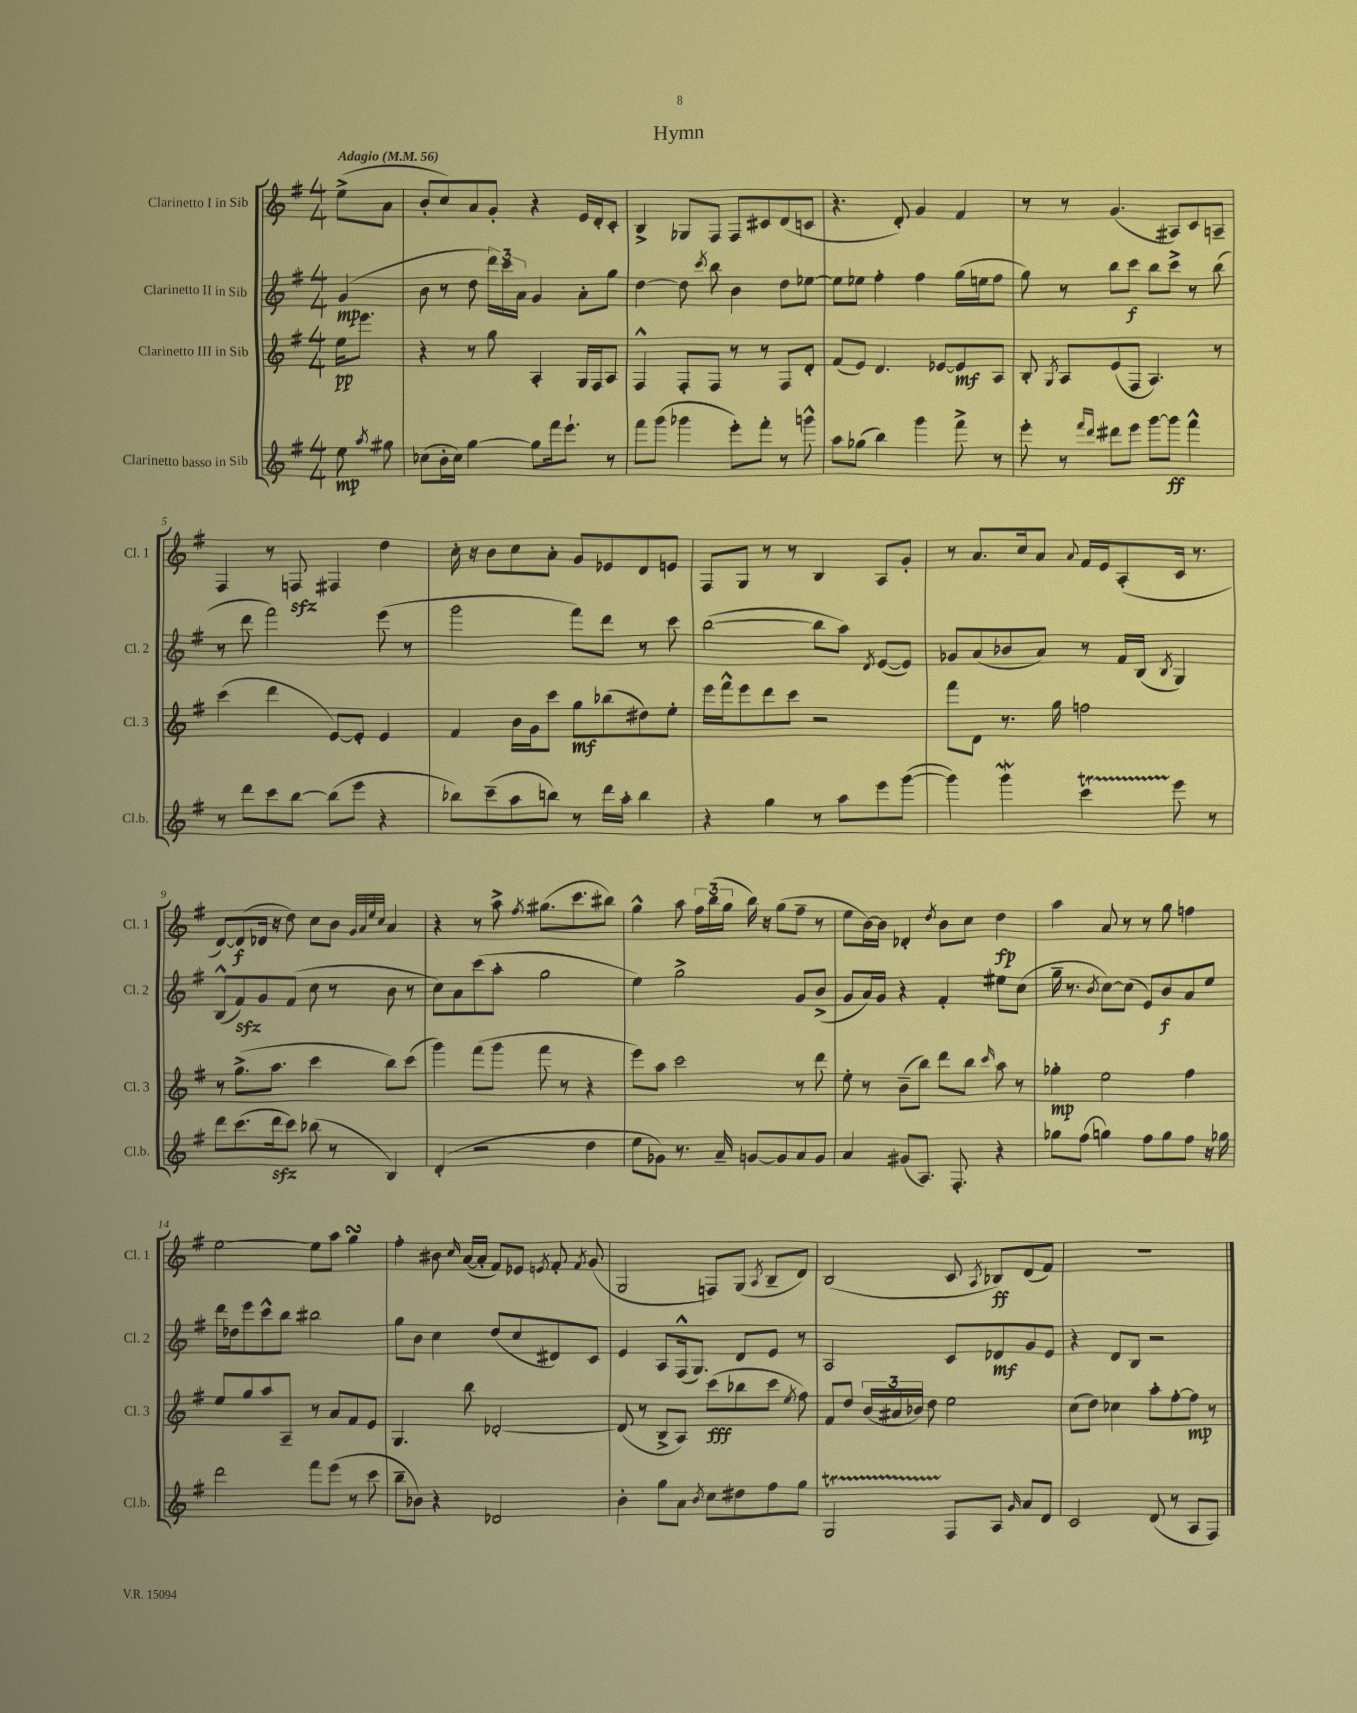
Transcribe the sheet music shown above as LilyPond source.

\header { title = "Hymn" }
<<
\new StaffGroup <<
\new Staff = "s0" \with { instrumentName = "Clarinetto I in Sib" shortInstrumentName = "Cl. 1" } {
    \clef treble \key g \major \numericTimeSignature \time 4/4 \partial 4 \tempo "Adagio" 4 = 56
    \autoBeamOff e''8[->( a'8] |
    b'8[-. c''8) a'8 g'8]-. r4 e'16[ d'16-. c'8]-. |
    b4-> ges8[ fis8] fis8[ cis'8 d'8( c'8] |
    r4. d'8-.) g'4 fis'4 |
    r8 r8 g'4.( ais8[) c'8 a8]-- |
    fis4 r8 f8\sfz fis4 d''4 |
    c''16-. r16 b'8[ c''8 a'8]-. g'8[ ees'8 d'8 e'8] |
    fis8[ g8] r8 r8 b4 a8[ g'8]-. |
    r8 a'8.[ c''16 a'8] \appoggiatura { a'8 } fis'16[ e'16 a8-.( c'16] r8. |
    d'8[~) d'8\f( des'16] r16 d''8) c''8[ b'8] \grace { g'32[ a'32 e''32 c''32] } a'4 |
    r4 r8 a''8-> \acciaccatura { fis''8 } gis''8.[( c'''8. bis''8]) |
    g''4-^ a''8 \tuplet 3/2 { fis''16[ b''16( g''16] } b''16) r16 g''8[( fis''8]-- r8 |
    e''8[ b'16~) b'16] des'4-. \acciaccatura { d''8 } b'8[ c''8] d''4\fp |
    a''4 a'8 r8 r8 g''8 f''4 |
    e''2~ e''8[ a''8] g''4\turn |
    fis''4-. bis'8 \grace { c''16 } a'16[~( a'16]-. fis'8[) ees'8] \acciaccatura { e'8 } fis'8-. \acciaccatura { fis'8 } g'8( |
    g2 f8[) g8]( \acciaccatura { a8 } b8[-- d'8]) |
    b2( c'8 \acciaccatura { a8 } bes8[\ff) d'8( fis'8]) |
    R1 \bar "|." |
}
\new Staff = "s1" \with { instrumentName = "Clarinetto II in Sib" shortInstrumentName = "Cl. 2" } {
    \clef treble \key g \major \numericTimeSignature \time 4/4 \partial 4
    \autoBeamOff g'4\mp( |
    b'8 r8 d''8 \tuplet 3/2 { d'''16[) c'''16 a'16] } g'4 a'8[-. g''8] |
    d''4~ d''8 \acciaccatura { c'''8 } b''8 b'4 d''8[ ees''8]~ |
    ees''8[ ees''8] fis''4-. fis''4 g''16[( e''16 fis''8] |
    g''8) r8 b''8[ c'''8]\f b''8[ c'''8]-> r8 b''8( |
    r8 d'''8 fis'''2) e'''8( r8 |
    g'''2 fis'''8[) d'''8] r8 c'''8 |
    b''2~( b''8[ a''8]) \acciaccatura { d'8 } e'8[~( e'8]) |
    ges'8[ a'8( bes'8 a'8]) r8 fis'16[ b16]( \acciaccatura { b8 } g4) |
    b8[-^( fis'8\sfz) g'8 fis'8]( c''8 r8 b'8 r8 |
    c''8[) a'8 c'''8( a''8]-. g''2 |
    e''4) g''2-> g'8[ b'8]->( |
    g'8[ a'16) g'16] r4 fis'4-. eis''8[ c''8]( |
    g''16-- r8. \acciaccatura { b'8 } c''8[~) c''8]( e'8[) b'8\f a'8 e''8] |
    d'''16[ des''16 e'''8 c'''8-^ b''8] bis''2 |
    g''8[ b'8] c''4 d''8[( c''8 dis'8) c'8] |
    e'4 a8[ fis16-^( g8.]) d'8[ e'8] r8 |
    a2 c'8[ des'8\mf g'8 e'8] |
    r4 d'8[ b8] r2 \bar "|." |
}
\new Staff = "s2" \with { instrumentName = "Clarinetto III in Sib" shortInstrumentName = "Cl. 3" } {
    \clef treble \key g \major \numericTimeSignature \time 4/4 \partial 4
    \autoBeamOff e''16[\pp e'''8.] |
    r4 r8 g''8 a4-. g16[ fis16 a8] |
    fis4-^ fis8[-. fis8] r8 r8 fis8[ d'8]-. |
    fis'8[( e'8]) d'4. ees'8[~ ees'8\mf a8] |
    b8-. \acciaccatura { g8 } a8[ e'8( fis8] a4.) r8 |
    c'''4( d'''4 e'8[~) e'8]-. e'4 |
    fis'4 b'16[ g'16 c'''8] g''8[\mf bes''8( dis''8) e''8]-. |
    e'''16[ fis'''16-^ e'''8 d'''8 c'''8] r2 |
    fis'''8[ d'8] r8. g''16 f''2 |
    r8 g''8.[->( a''8.] c'''4 b''8[) c'''8]( |
    g'''4) fis'''8[( g'''8] fis'''8 r8 r4 |
    e'''8[) a''8] c'''2 r8 d'''8 |
    e''8-. r8 b'8[--( b''8]) d'''8[ b''8] \grace { c'''16 } a''8 r8 |
    ges''4-.\mp e''2 fis''4 |
    e''8[ g''8 a''8 a8]-- r8 a'8[ fis'8 e'8] |
    g4. b''8 des'2~-. |
    des'8( r8 b8[-> a8]) c'''8[\fff( bes''8 c'''8] \acciaccatura { e''8 } fis''8) |
    fis'8[ d''8] \tuplet 3/2 { b'16[( ais'16 bes'16]) } d''8 e''2 |
    c''8[( d''8]) ces''4 a''8[-. fis''8~-. fis''8]\mp r8 \bar "|." |
}
\new Staff = "s3" \with { instrumentName = "Clarinetto basso in Sib" shortInstrumentName = "Cl.b." } {
    \clef treble \key g \major \numericTimeSignature \time 4/4 \partial 4
    \autoBeamOff e''8\mp \acciaccatura { a''8 } gis''8 |
    ces''8[( b'16-. ces''16]) g''4~ g''8[ fis'''16 e'''8.]-! r8 |
    fis'''8[ g'''8]( ges'''4 e'''8[-.) fis'''8]-. r8 g'''8-^ |
    a''8[ ges''8]( b''4) g'''4 fis'''8-> r8 |
    e'''8-. r8 \grace { fis'''16[ d'''16] } dis'''8[ e'''8] g'''8[~ g'''8]\ff fis'''4-^ |
    r8 d'''8[ c'''8 b''8]~ b''8[( e'''8] r4 |
    bes''8[) c'''8--( a''8 b''8]) r8 d'''16[ a''16]-. b''4 |
    r4 g''4 r8 a''8[ e'''8 g'''8]~( |
    g'''4) g'''4\mordent c'''4\startTrillSpan e'''8\stopTrillSpan r8 |
    d'''8[ c'''8.( d'''16\sfz c'''8]) bes''8( r8 b4) |
    d'4-.( r2 d''4 |
    e''8[ ges'8]) r8. a'16-- g'8[~ g'8 a'8 g'8] |
    a'4 gis'8[( a8.]) fis8.-. r4 |
    ges''8[ fis''8]( g''4) fis''8[ g''8 fis''8] r16 ges''16 |
    d'''2 fis'''8[ e'''8]( r8 c'''8 |
    b''8[-- bes'8]) r4 des'2 |
    b'4-. g''8[ a'8] \acciaccatura { b'8 } c''8[ dis''8 fis''8 g''8] |
    g2\startTrillSpan fis8[\stopTrillSpan a8] \grace { g'16 } a'8[ d'8] |
    c'2 d'8( r8 a8[ fis8]) \bar "|." |
}
>>
>>
